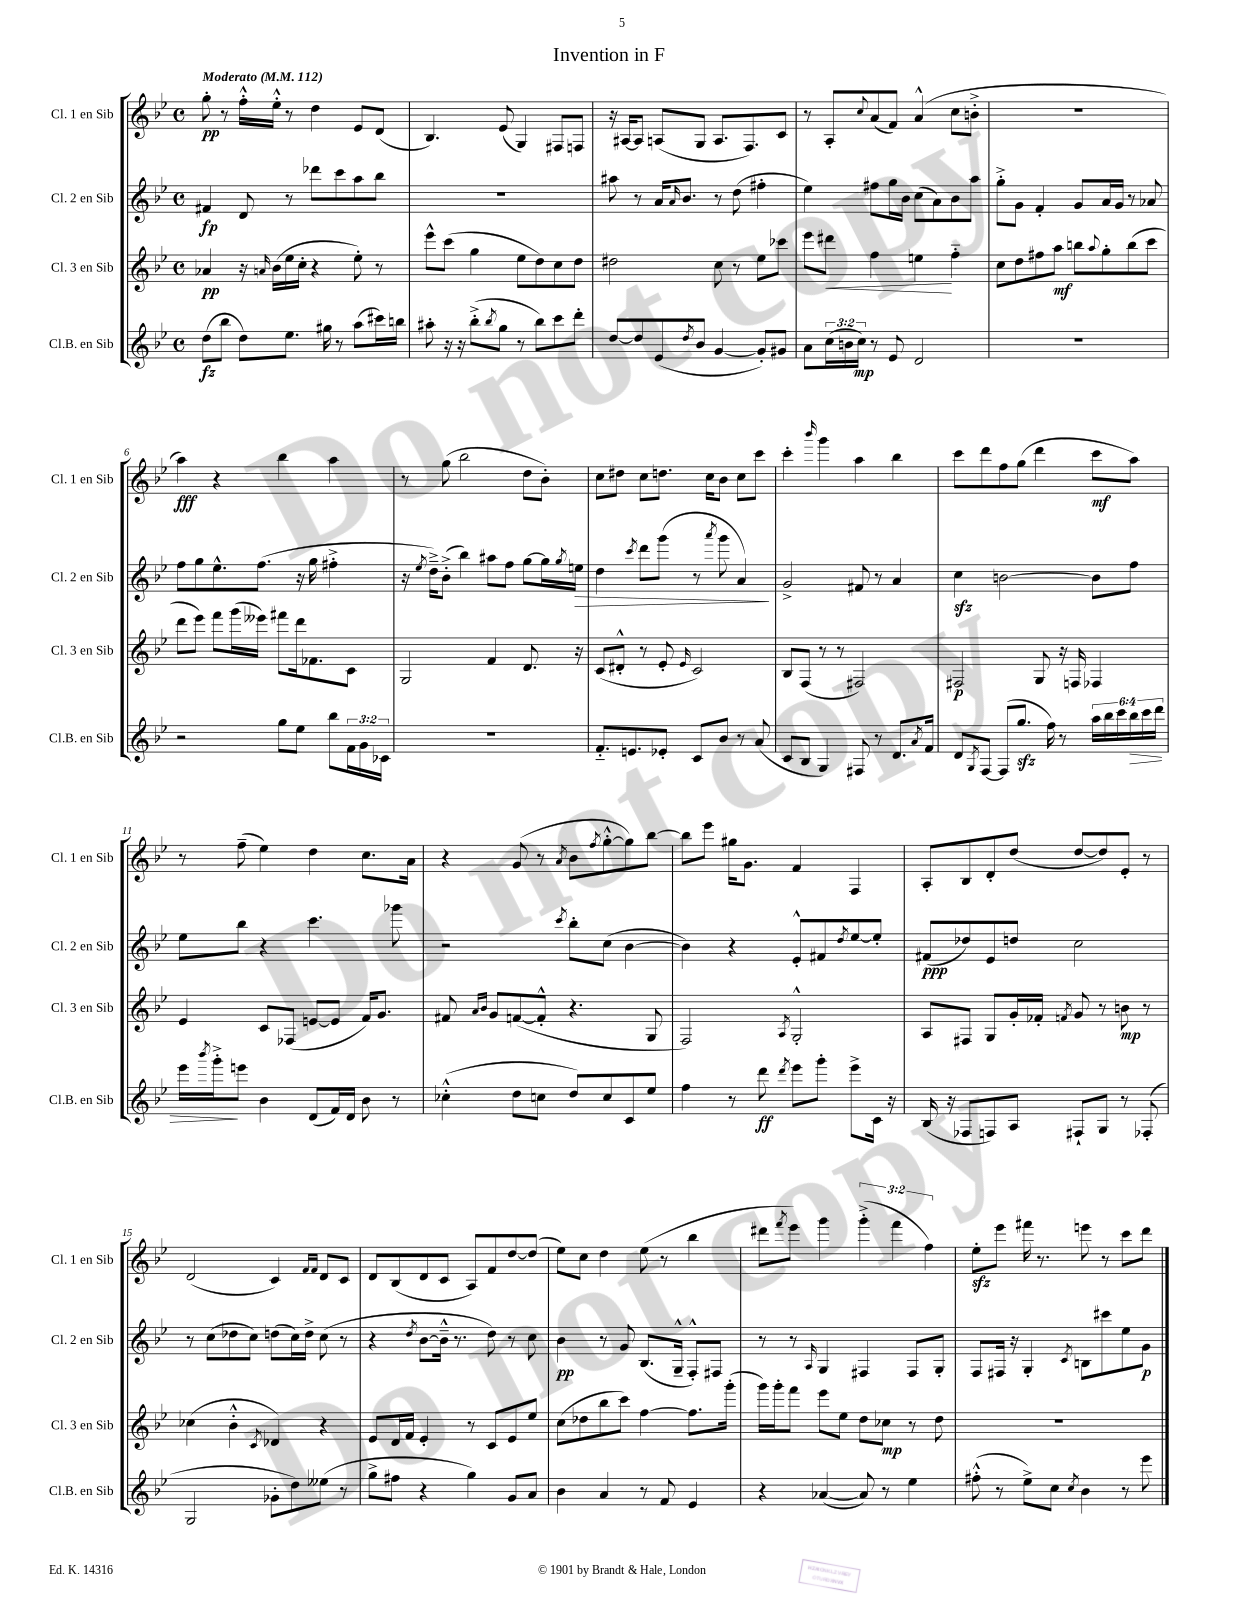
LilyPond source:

\header { title = "Invention in F" }
<<
\new StaffGroup <<
\new Staff = "s0" \with { instrumentName = "Cl. 1 en Sib" shortInstrumentName = "Cl. 1 en Sib" } {
    \clef treble \key bes \major \defaultTimeSignature \time 4/4 \override Staff.TupletNumber.text = #tuplet-number::calc-fraction-text \tempo "Moderato" 4 = 112
    g''8-.\pp r8 f''16-.-^ ees''16-.-^ r8 d''4 ees'8 d'8( |
    bes4.) ees'8( g4) fis8 f8 |
    r16 ais16~ ais8 a8( g8 a8. f8.) c'8 |
    r8 a8-. \appoggiatura { c''8 } a'8( f'8) a'4-^( c''8 b'8-.-> |
    R1 |
    a''4\fff) r4 bes''4 a''4 |
    r8 g''8( bes''2 d''8 bes'8-.) |
    c''8 dis''8 c''8 d''8. c''16 bes'8 c''8 c'''8 |
    c'''4-. \grace { bes'''16 } g'''4 a''4 bes''4 |
    c'''8 d'''8 f''8 g''8( d'''4 c'''8\mf a''8) |
    r8 f''8--( ees''4) d''4 c''8. a'16 |
    r4 g'8( r8 \acciaccatura { a'8 } bes'8 \acciaccatura { f''8 } g''8~-.-^ g''8) bes''8~ |
    bes''8 ees'''8 gis''16 g'8. f'4 f4 |
    a8-. bes8 d'8-. d''8( d''8~ d''8) ees'8-. r8 |
    d'2( c'4) \grace { f'16 f'16 } d'8 c'8 |
    d'8 bes8( d'8 c'8 a8) f'8 d''8~ d''8( |
    ees''8) c''8 d''4 ees''8( r8 bes''4 |
    dis'''8 \acciaccatura { f'''8 } ees'''8) g'''4 \tuplet 3/2 { g'''4-.->( f'''4 f''4) } |
    ees''8-.\sfz ees'''8 fis'''16 r8. e'''8 r8 c'''8 d'''8 \bar "|." |
}
\new Staff = "s1" \with { instrumentName = "Cl. 2 en Sib" shortInstrumentName = "Cl. 2 en Sib" } {
    \clef treble \key bes \major \defaultTimeSignature \time 4/4
    fis'4\fp d'8 r8 des'''8 c'''8 a''8 bes''8 |
    R1 |
    ais''8 r8 a'16 \grace { a'16 } bes'8. r8 d''8( fis''4-. |
    ees''4) fis''8 g''16 bes'16 c''8( a'8) bes'8 a''8 |
    g''8-.-> g'8 f'4-. g'8 a'16 g'16 r8 aes'8 |
    f''8 g''8 ees''8.-^ f''8.( r16 g''16 fis''4-.-> |
    r16 \acciaccatura { ees''8 } d''16--->) bes'8-.->( bes''4) ais''8 f''8 g''8~ g''16 \acciaccatura { g''8 } e''16\> |
    d''4 \acciaccatura { c'''8 } d'''8 g'''8( r8 \acciaccatura { a'''8 } g'''8 a'4\!) |
    g'2-> fis'8 r8 a'4 |
    c''4\sfz b'2~ b'8 f''8 |
    ees''8 bes''8 r4 c'''4. ges'''8 |
    r2 \acciaccatura { c'''8 } bes''8-. c''8( bes'4~ |
    bes'4) r4 ees'8-.-^ fis'8 \acciaccatura { d''8 } ees''8~ ees''8-. |
    fis'8\ppp( des''8) ees'8 d''8 c''2 |
    r8 c''8( des''8 c''8) d''8( c''16) d''16-> c''8( r8 |
    r4 \acciaccatura { d''8 } bes'8~ bes'16---^ r8. d''8) r8 c''8 |
    bes'4\pp r8 g'8 bes8.( g16---^ f8-.-^) fis8 |
    r8 r8 \grace { a16 } g4 fis4 fis8 g8-. |
    f8 fis16 r16 g4-. \acciaccatura { c'8 } b8 cis'''8 ees''8 g'8\p \bar "|." |
}
\new Staff = "s2" \with { instrumentName = "Cl. 3 en Sib" shortInstrumentName = "Cl. 3 en Sib" } {
    \clef treble \key bes \major \defaultTimeSignature \time 4/4
    aes'4\pp r16 \grace { a'16 } bes'16( ees''16 c''16-. r4 ees''8-.) r8 |
    ees'''8-^ c'''8( g''4 ees''8 d''8) c''8 d''8 |
    dis''2 c''8 r8 ees''8 ces'''8 |
    ees'''8 dis'''8\< f''4 e''4\! f''4-_ |
    c''8 d''8 fis''8 a''8\mf b''8 \appoggiatura { a''8 } g''8-. b''8( c'''8 |
    d'''8 ees'''8) f'''8 g'''16( eeses'''16) fis'''8 d'''16 fes'8. c'8 |
    g2 f'4 d'8. r16 |
    c'8( dis'8-.-^ r8 ees'8-. \grace { ees'16 } c'2) |
    bes8 f8( r8 r8 fis2) |
    fis2\p g8 r16 f16 fes4 |
    ees'4 c'8 fes8( e'8~ e'8 f'16) g'8. |
    fis'8 \grace { a'16 bes'16 } g'8 f'8~( f'8-.-^ r4. g8 |
    f2) \acciaccatura { a8 } g2-.-^ |
    a8 fis8 g8 g'16-. fes'16-. \acciaccatura { f'8 } g'8 r8 b'8\mp r8 |
    ces''4( bes'4-.-^ \acciaccatura { c'8 } des'4) r4 |
    ees'8 d'16 f'16 ees'4-. r8 c'8 ees'8 ees''8 |
    c''8( des''8 bes''8 c'''8) f''4~ f''8. g'''16-.( |
    g'''16) g'''16-. f'''8 ees'''8 ees''8 d''8 ces''8\mp r8 d''8 |
    R1 \bar "|." |
}
\new Staff = "s3" \with { instrumentName = "Cl.B. en Sib" shortInstrumentName = "Cl.B. en Sib" } {
    \clef treble \key bes \major \defaultTimeSignature \time 4/4 \override Staff.TupletNumber.text = #tuplet-number::calc-fraction-text
    d''8\fz( bes''8 d''8) ees''8. gis''16 r8 a''8( cis'''16) b''16 |
    ais''8-. r16 r16 bes''8-.->( \acciaccatura { bes''8 } g''8 r8 bes''8) c'''8 d'''8-. |
    d''8~ d''8 ees'8( \acciaccatura { d''8 } bes'8 g'4~ g'8-.) gis'8 |
    a'8 \tuplet 3/2 { c''16( b'16 c''16\mp) } r8 ees'8 d'2 |
    R1 |
    r2 g''8 ees''8 bes''8 \tuplet 3/2 { f'16 g'16 ces'16 } |
    R1 |
    f'8.-_ e'8. ees'8-. c'8 bes'8 r8 a'8( |
    c'8 bes8 g4) fis8 r8 d'8. \acciaccatura { a'8 } f'16 |
    d'8 \acciaccatura { g8 } f8~ f8( g''8.\sfz f''16) r8 \tuplet 6/4 { a''16 bes''16 c'''16 bes''16\> c'''16 d'''16 } |
    ees'''16 \acciaccatura { bes'''8 } g'''16-.->\! e'''8 bes'4 d'8( f'16) d'16 bes'8 r8 |
    ces''4-.-^( d''8 c''8 d''8) c''8 c'8 ees''8 |
    f''4 r8 d'''8\ff \acciaccatura { d'''8 } ees'''8 g'''8-. ees'''8-> c'16 r16 |
    bes16( r16 fes8 f8) a8 fis8-! g8 r8 fes8-.( |
    g2 ges'8-. d''8) eeses''8( r8 |
    g''8-> fis''8 r4 g''4) g'8 a'8 |
    bes'4 a'4 r8 f'8 ees'4 |
    r4 aes'4~( aes'8) r8 ees''4 |
    fis''8-.-^( r8 ees''8->) c''8 \acciaccatura { c''8 } bes'4 r8 ees'''8 \bar "|." |
}
>>
>>
